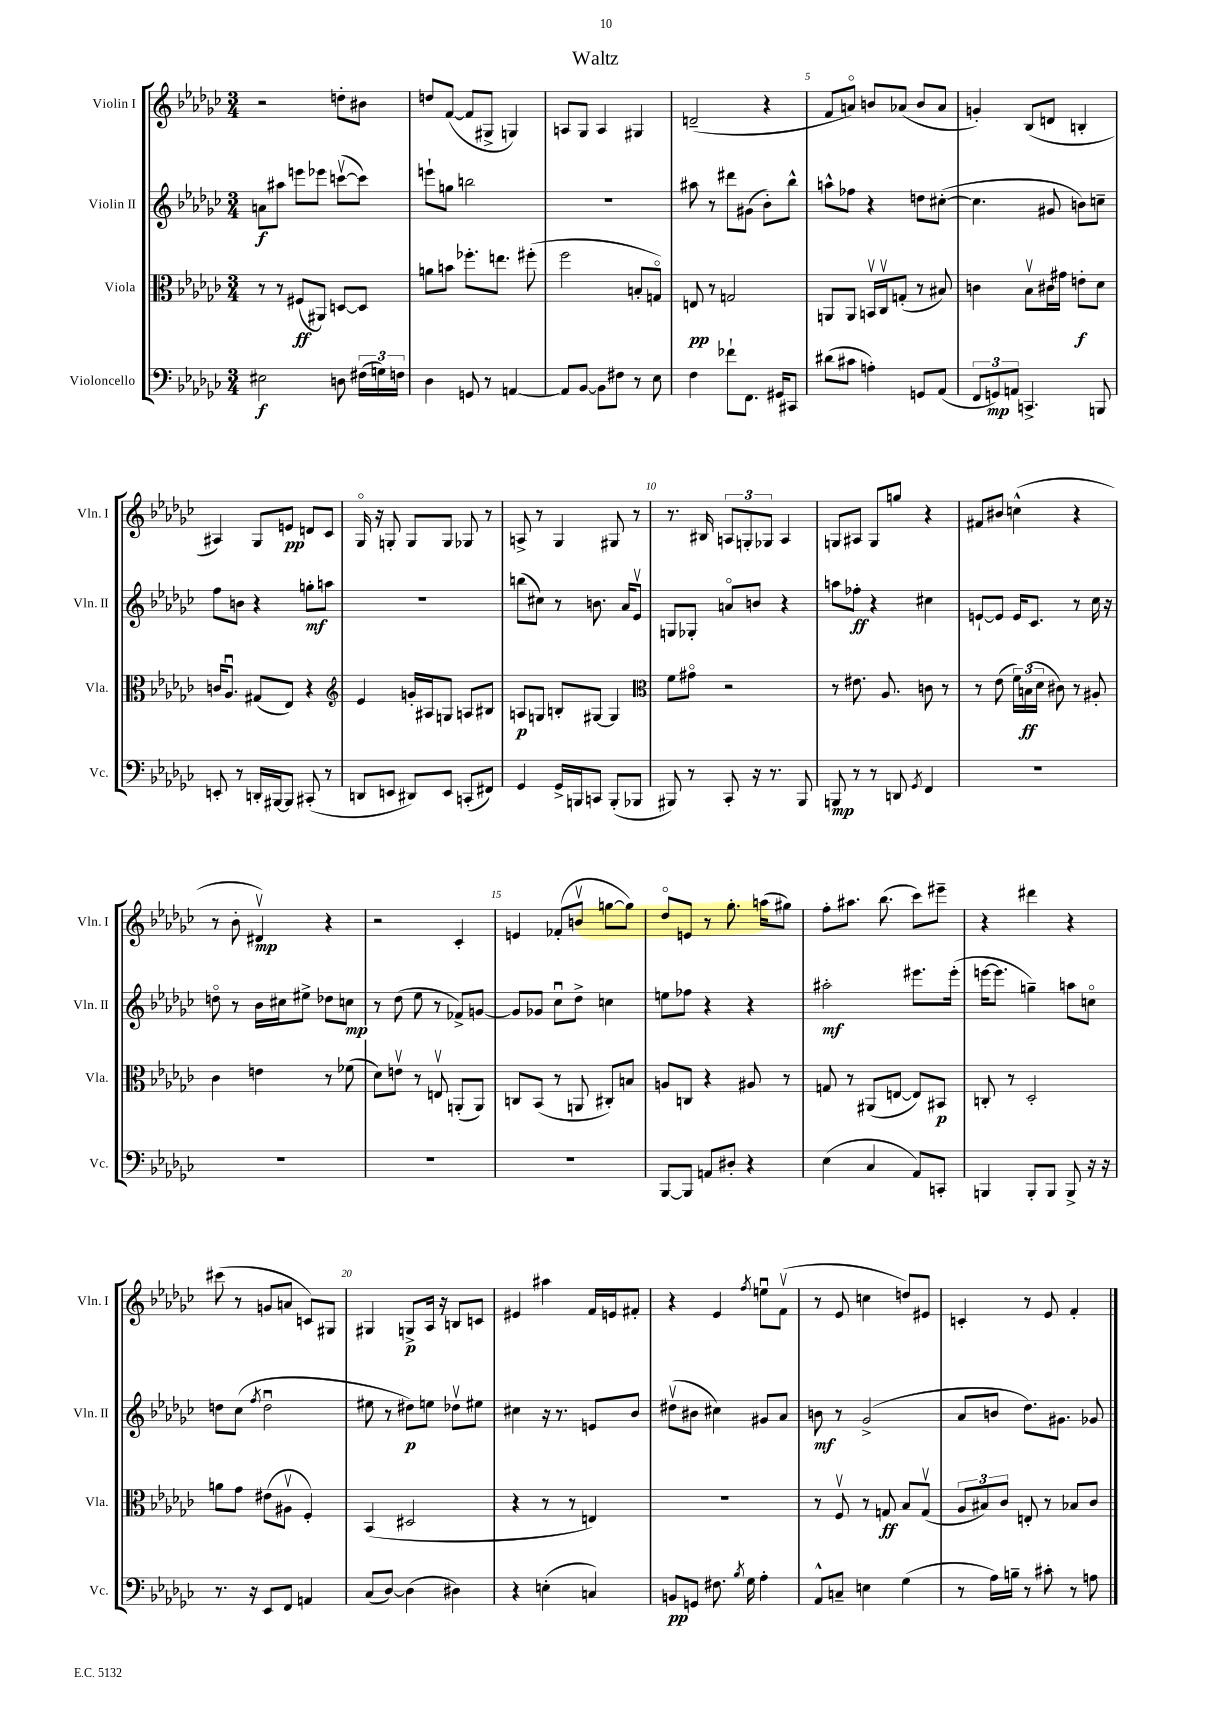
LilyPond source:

\header { title = "Waltz" }
<<
\new StaffGroup <<
\new Staff = "s0" \with { instrumentName = "Violin I" shortInstrumentName = "Vln. I" } {
    \clef treble \key ges \major \numericTimeSignature \time 3/4
    \autoBeamOff r2 d''8[-. bis'8] |
    d''8[ f'8]~( f'8[ gis8]-> g4) |
    a8[ ges8] a4 gis4 |
    d'2--( r4 |
    f'8[ a'8]\flageolet) b'8[ aes'8]( b'8[ aes'8] |
    g'4-.) bes8[( d'8] b4-. |
    ais4) ges8[ e'8]\pp d'8[ ces'8] |
    ges16\flageolet r16 g8-. g8[ g8] ges8 r8 |
    a8-> r8 ges4 gis8 r8 |
    r8. bis16 \tuplet 3/2 { a8[ g8-. ges8] } a4 |
    g8[ ais8] g8[ g''8] r4 |
    fis'8[ bis'8] c''4-^( r4 |
    r8 bes'8-. dis'4\upbow\mp) r4 |
    r2 ces'4-. |
    e'4 fes'8[-.( b'8]\upbow g''8[~ g''8]) |
    des''8[\flageolet e'8] r8 ges''8.-. a''16[( gis''8]) |
    f''8[-. ais''8.] bes''8.( ces'''8[) eis'''8]-- |
    r4 dis'''4 r4 |
    cis'''8( r8 g'8[ a'8] c'8[) gis8] |
    gis4 g8[->\p aes16] r16 b8[ c'8] |
    eis'4 ais''4 f'16[ e'16 fis'8]-. |
    r4 ees'4 \acciaccatura { f''8 } e''8[\downbow f'8]\upbow( |
    r8 ees'8 c''4 d''8[) eis'8] |
    c'4-. r8 ees'8 f'4-. \bar "|." |
}
\new Staff = "s1" \with { instrumentName = "Violin II" shortInstrumentName = "Vln. II" } {
    \clef treble \key ges \major \numericTimeSignature \time 3/4
    \autoBeamOff a'8[\f ais''8] e'''8[ ees'''8] c'''8[~\upbow( c'''8]) |
    e'''8[-! g''8] b''2 |
    R2. |
    ais''8 r8 dis'''8[ gis'8]( bes'8[-.) bes''8]-^ |
    a''8[-^ fes''8] r4 d''8[ cis''8]~-.( |
    cis''4. gis'8 b'8[) c''8]-- |
    f''8[ b'8] r4 g''8[-.\mf a''8] |
    R2. |
    b''8[( cis''8]) r8 b'8. aes'16[ ees'8]\upbow |
    g8[ ges8]-. a'8[\flageolet b'8] r4 |
    a''8[ fes''8]-.\ff r4 cis''4 |
    e'8[~-! e'8] e'16[ ces'8.] r8 ces''16 r16 |
    d''8\flageolet r8 bes'16[ cis''16 eis''8]-> des''8[ c''8]\mp |
    r8 des''8( ees''8 r8 fes'8[->) g'8]~ |
    g'8[ ges'8] ces''8[\downbow des''8]-> c''4 |
    e''8[ fes''8] r4 r4 |
    ais''2-.\mf eis'''8.[ eis'''16]-.( |
    e'''16[~ e'''8.] g''4--) a''8[ c''8]\flageolet |
    d''8[ ces''8]( \acciaccatura { f''8 } d''2\downbow |
    eis''8 r8 dis''8[\p) e''8] des''8[\upbow eis''8] |
    cis''4 r16 r8. e'8[ bes'8] |
    dis''8[\upbow( bis'8] cis''4) gis'8[ aes'8] |
    b'8\mf r8 ges'2->( |
    aes'8[ b'8] des''8.[) gis'8.] ges'8 \bar "|." |
}
\new Staff = "s2" \with { instrumentName = "Viola" shortInstrumentName = "Vla." } {
    \clef alto \key ges \major \numericTimeSignature \time 3/4
    \autoBeamOff r8 r8 fis8[\ff( ais,8]) d8[~ d8] |
    a'8[ b'8] fes''8.[-. e''8.] fis''8-.( |
    f''2 b8[-. g8]\flageolet) |
    e8\pp r8 g2 |
    a,8[ a,8] b,16[\upbow ces16\upbow g8]-.( r8 bis8) |
    c'4 bes8[\upbow cis'16 gis'16] e'8[-.\f des'8] |
    c'16[ aes8.]\downbow gis8[( ees8]) r4 |
    \clef treble ees'4 g'16[-. ais16 g8] a8[ bis8] |
    a8[\p g8] b8[-. gis8]~ gis4 |
    \clef alto f'8[ gis'8]\flageolet r2 |
    r8 eis'8. aes8. c'8 r8 |
    r8 ees'8( \tuplet 3/2 { f'16[) b16\ff( des'16] } cis'8) r8 ais8-. |
    ces'4 e'4 r8 fes'8( |
    des'8[) e'8]\upbow r8 e8\upbow a,8[-.( a,8]) |
    c8[ bes,8]( r8 a,8 cis8[-.) b8] |
    a8[ c8] r4 ais8 r8 |
    g8 r8 ais,8[( e8]~ e8[) bis,8]\p |
    c8-. r8 des2-. |
    a'8[ ges'8] eis'8[( ais8]\upbow f4-.) |
    bes,4( dis2 |
    r4 r8 r8 e4) |
    R2. |
    r8 f8\upbow r8 g8\ff bes8[ g8]\upbow( |
    \tuplet 3/2 { aes8[ bis8) ces'8] } e8-. r8 bes8[ ces'8] \bar "|." |
}
\new Staff = "s3" \with { instrumentName = "Violoncello" shortInstrumentName = "Vc." } {
    \clef bass \key ges \major \numericTimeSignature \time 3/4
    \autoBeamOff eis2\f d8 \tuplet 3/2 { fis16[( g16) f16] } |
    des4 g,8 r8 a,4~ |
    a,8[ bes,8]~ bes,8[ fis8] r8 ees8 |
    f4 fes'8[-! f,8.] gis,16[ cis,8] |
    dis'8[( cis'8] a4-.) g,8[ aes,8]( |
    \tuplet 3/2 { f,8[ g,8\mp) a,8] } c,4.-> b,,8 |
    e,8-. r8 d,16[-. bis,,16~ bis,,8] cis,8-.( r8 |
    d,8[ e,8] dis,8[) e,8] c,8[-.( fis,8]) |
    ges,4 ges,16[-> b,,16 c,8] b,,8[-.( bes,,8] |
    bis,,8) r8 ces,8-. r16 r8. bis,,8 |
    b,,8\mp r8 r8 d,8 \acciaccatura { ges,8 } f,4 |
    R2. |
    R2. |
    R2. |
    R2. |
    bes,,8[~ bes,,8] a,8[ dis8]-. r4 |
    ees4( ces4 aes,8[) c,8]-. |
    b,,4 b,,8[-. b,,8] b,,8-> r16 r16 |
    r8. r16 ees,8[ f,8] a,4 |
    ces8[( des8]~) des4( dis4) |
    r4 e4-.( c4) |
    b,8[\pp g,8] fis8. \acciaccatura { bes8 } ges16 aes4-. |
    aes,8[-^ c8]-- e4 ges4( |
    r8 aes16[) b16]-- r8 cis'8-. r8 a8 \bar "|." |
}
>>
>>
\layout { \context { \Score \override BarNumber.break-visibility = ##(#f #t #t) barNumberVisibility = #(every-nth-bar-number-visible 5) } }
